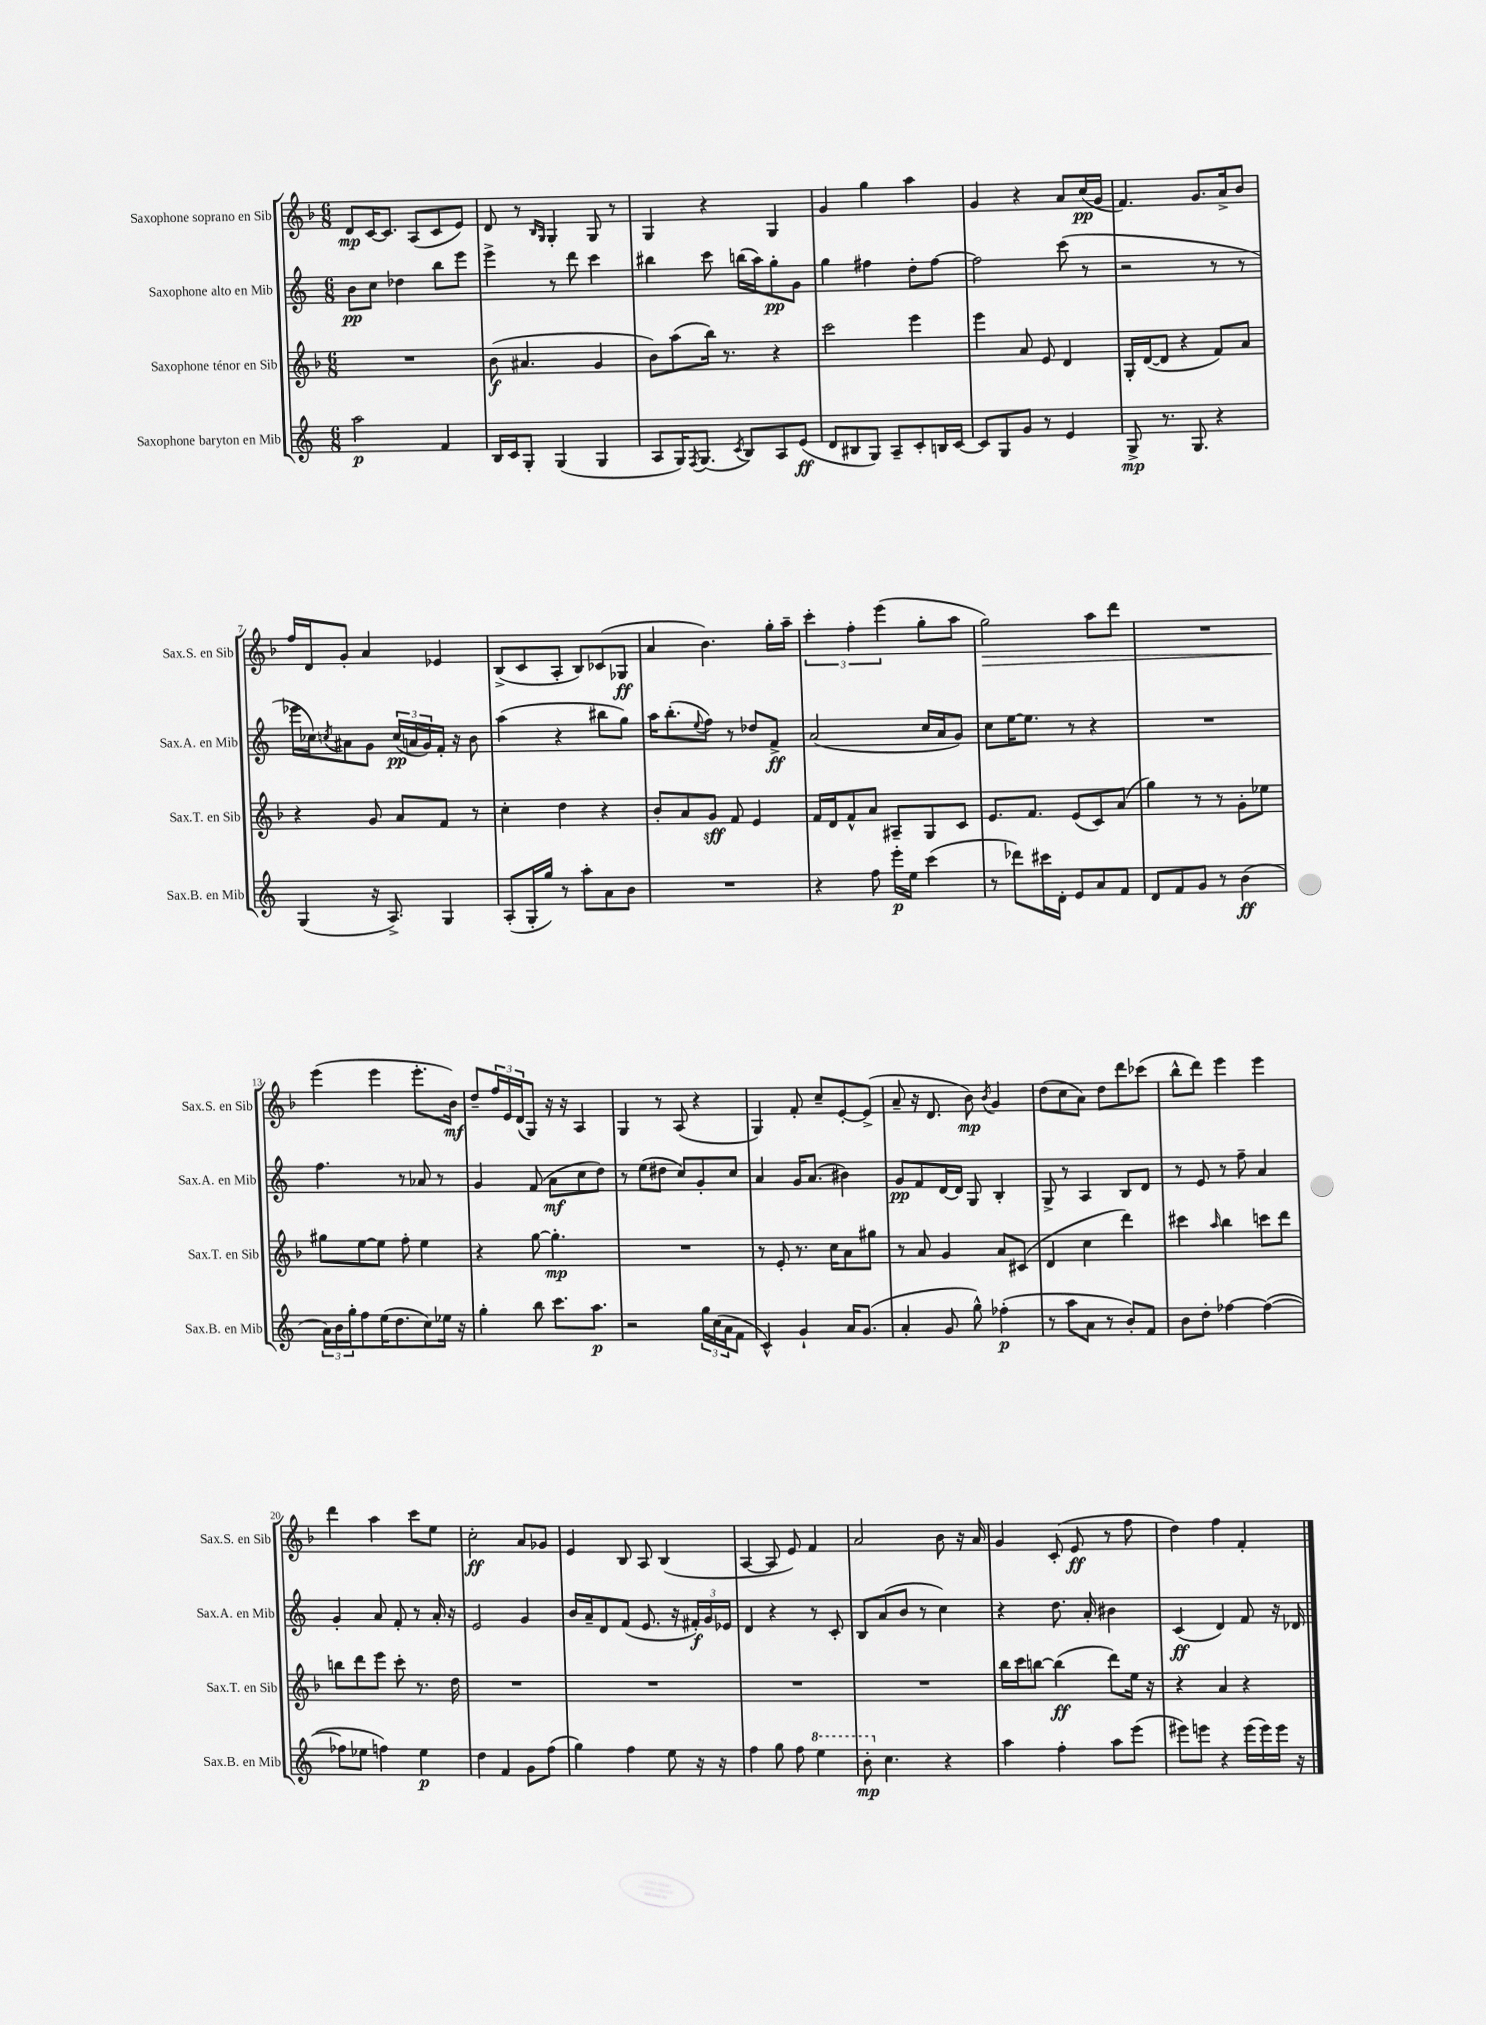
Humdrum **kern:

**kern	**kern	**kern	**kern
*staff4	*staff3	*staff2	*staff1
*clefG2	*clefG2	*clefG2	*clefG2
*k[]	*k[b-]	*k[]	*k[b-]
*M6/8	*M6/8	*M6/8	*M6/8
2aa\	2.r	8b\L	8d/L
.	.	8cc\J	[16c/K
.	.	.	8.c/]J
.	.	4dd-\	.
.	.	.	(8A/L
4f/	.	8bb\L	8c/
.	.	8eee\J	8e/J)
=	=	=	=
16B/LL	(8b-\	4eee^\	8d/
16c/J	.	.	.
8G'/J	4.a#/	.	8r
.	.	.	16qqB-/LL
.	.	.	16qqG/JJ
(4G/	.	8r	4G'/
.	.	8ddd\	.
4G/	4g/	4ccc\	8G/
.	.	.	8r
=	=	=	=
8A/L	8b-\L)	4bb#\	4G/
16G/K)	(8aa\	.	.
8qF/	.	.	.
(8.G/J	.	.	.
.	16bb-\Jk)	8ccc\	4r
.	8.r	.	.
8qc/	.	.	.
8B/L)	.	(16bb\LL	.
.	.	16aa\J)	.
8A/	4r	8gg'\	4G/
(8e/J	.	8g\J	.
=	=	=	=
8d/L	2ccc\	4gg\	4g/
8B#/	.	.	.
8G/J)	.	4ff#\	4gg\
8A~/L	.	.	.
8c'/	4eee\	8dd'\L	4aa\
16B/L	.	[8ff#\J	.
[16c/JJ	.	.	.
=	=	=	=
8c/]L	4eee\	2ff#\]	4g/
8G/	.	.	.
8g/J	8a/	.	4r
8r	8e/	.	.
4e/	4d/	(8ccc\	8a/L
.	.	8r	(16cc/L
.	.	.	16g/JJ
=	=	=	=
8G^/	16G'/LL	2r	4.f/)
.	([16d/J	.	.
8.r	8d/]J	.	.
.	4r	.	.
8.G/	.	.	.
.	.	.	8.g/L
4r	8f/L)	8r	.
.	.	.	16a^/k
.	8a/J	8r	8b-/J
=	=	=	=
(4G/	4r	16eee-\LL	16ff/LL
.	.	16cc-\J)	16d/J
.	.	8qcc/	.
.	.	8a#\	8g'/J
16r	8g/	8g\J	4a/
8.A^/)	.	.	.
.	8a/L	(24cc/LL	.
.	.	24a/	.
.	.	24g/)	.
4G/	8f/J	16f'/JJ	4e-/
.	.	16r	.
.	8r	8b\	.
=	=	=	=
(8A'/L	4cc'\	(4aa\	(8B-^/L
16G'/L	.	.	8c/
16gg/JJ)	.	.	.
8r	4dd\	4r	8A'/J
8aa'\L	.	.	8B-/L)
8a\	4r	8bb#\L	(8c-/
8b\J	.	8gg\J)	8G-/J
=	=	=	=
2.r	8b-'/L	16aa\LK	4a/
.	.	(8.bb'\	.
.	8a/	.	.
.	.	8qqee/	.
.	8g/J	8ff\J)	4.b-\)
.	8f/	8r	.
.	4e/	8dd-/L	.
.	.	8f^/J	16gg'\LL
.	.	.	16aa~\JJ
=	=	=	=
4r	16f/LL	(2a/	6ccc'\
.	16d/J	.	.
.	8f^^/	.	.
.	.	.	6ff'\
8ff\	8a/J	.	.
.	.	.	(6eee\
16eee'\LL	8A#~/L	.	.
16ee\JJ	.	.	.
(4ccc\	8G/	16cc/LL	8gg'\L
.	.	16a/J	.
.	8c/J	8g/J)	8aa\J
=	=	=	=
8r	8.e/L	8cc\L	2gg\)
8ddd-\L)	.	[16ee\K	.
.	8.f/J	8.ee\]J	.
16ccc#\L	.	.	.
16d'\JJ	.	.	.
8e/L	(8e/L	8r	.
8a/	8c/)	4r	8aa\L
8f/J	(8a/J	.	8ddd\J
=	=	=	=
8d/L	4gg\)	2.r	2.r
8f/	.	.	.
8g/J	8r	.	.
8r	8r	.	.
(4b\	8g'\L	.	.
.	8ee-\J	.	.
=	=	=	=
24a\LL)	8gg#\L	4.ff\	(4eee\
24b\	.	.	.
24gg'\J	.	.	.
8ff\	[8ee\	.	.
(16ee\K	8ee\]J	.	4eee\
8.dd\	.	.	.
.	8ff'\	8r	.
8cc\)	4ee\	8a-/	8.eee'\L
16ee-\Jk	.	8r	.
16r	.	.	16b-\Jk)
=	=	=	=
4gg'\	4r	4g/	8dd~/L
.	.	.	24ff/L
.	.	.	24e/
.	.	.	(24d/J
8bb\	[8gg\	(8f/	8G/J)
8.ccc\L	4.gg'\]	8a\L	16r
.	.	.	16r
.	.	8cc\	4A/
8.aa\J	.	.	.
.	.	8dd\J)	.
=	=	=	=
2r	2.r	8r	4G/
.	.	(8ee\L	.
.	.	8dd#\J	8r
.	.	8cc/L)	(8A/
24gg\LL	.	8g'/	4r
(24cc\	.	.	.
24a\J	.	.	.
8f\J	.	8cc/J	.
=	=	=	=
4c^^/)	8r	4a/	4G/)
.	8e'/	.	.
4g`/	8.r	16g/LK	8f'/
.	.	(8.a/J	.
.	.	.	8cc~/L
.	16cc\LK	.	.
16a/LK	8a\	4b#\)	[8e'/
(8.g/J	.	.	.
.	8gg#\J	.	(8e^/]J
=	=	=	=
4a'/	8r	8g/L	8a~/
.	8a/	8f/	16r
.	.	.	8.d/
8g/	4g/	[16d/L	.
.	.	16d/]JJ	.
8gg^^\)	.	8G/	8b-\)
.	.	.	8qb-/
(4ff-'\	8a/L	4B'/	4g/
.	(8c#/J	.	.
=	=	=	=
8r	4d/	8G^/	(8dd\L
8aa\L	.	8r	8cc\
8a\J	4cc\	4A/	8a\J)
8r	.	.	8dd\L
8b'/L)	4ddd\)	8B/L	8ddd\
8f/J	.	8d/J	(8ccc-\J
=	=	=	=
8b\L	4ccc#\	8r	8bb-^^\L
8dd'\J	.	8e/	8ddd\J)
.	16qqaa/	.	.
[4ff-\	4bb-\	8r	4eee\
.	.	8ff~\	.
(4ff-\_	8ccc\L	4a/	4eee\
.	8ddd\J	.	.
=	=	=	=
8ff-\]L	8bb\L	4g'/	4ddd\
8ee-\J	8ddd\	.	.
4ff\)	8eee\J	8a/	4aa\
.	8ccc'\	8f'/	.
4ee-\	8.r	8r	8ccc\L
.	.	16a'/	8ee\J
.	16dd\	16r	.
=	=	=	=
4dd\	2.r	2e/	2cc'\
4f/	.	.	.
8g\L	.	4g/	8a/L
(8ff\J	.	.	8g-/J
=	=	=	=
4gg\)	2.r	16b/LL	4e/
.	.	16a~/J	.
.	.	8d/	.
4ff\	.	(8f/J	8B-/
.	.	8.e/	8A/
8ee\	.	.	(4B-/
.	.	16r	.
16r	.	24f#'/LL)	.
.	.	24g/	.
16r	.	.	.
.	.	24e-/JJ	.
=	=	=	=
4ff\	2.r	4d/	[4A/
8gg\	.	4r	8A/]
8ff\	.	.	8e/)
4eee\	.	8r	4f/
.	.	8c'/	.
=	=	=	=
8bb'\	2.r	8B/L	2a/
4.cc\	.	(8a/	.
.	.	8b/J	.
.	.	8r	.
4r	.	4cc\)	8b-\
.	.	.	16r
.	.	.	16a/
=	=	=	=
4aa\	16bb-\LL	4r	4g/
.	16ccc\J	.	.
.	[8bb\J	.	.
4ff'\	(4bb\]	8.dd\	(8c'/
.	.	.	8e/
.	.	16a'/	.
8aa\L	8ddd\L)	4b#\	8r
(8eee\J	16ee\Jk	.	8ff\
.	16r	.	.
=	=	=	=
8eee#\L)	4r	(4c/	4dd\)
8eee\J	.	.	.
4r	4a/	4d/)	4ff\
(16eee\LL	4r	8f/	4f'/
16eee\)	.	.	.
16eee\JJ	.	16r	.
16r	.	16d-/	.
==	==	==	==
*-	*-	*-	*-
